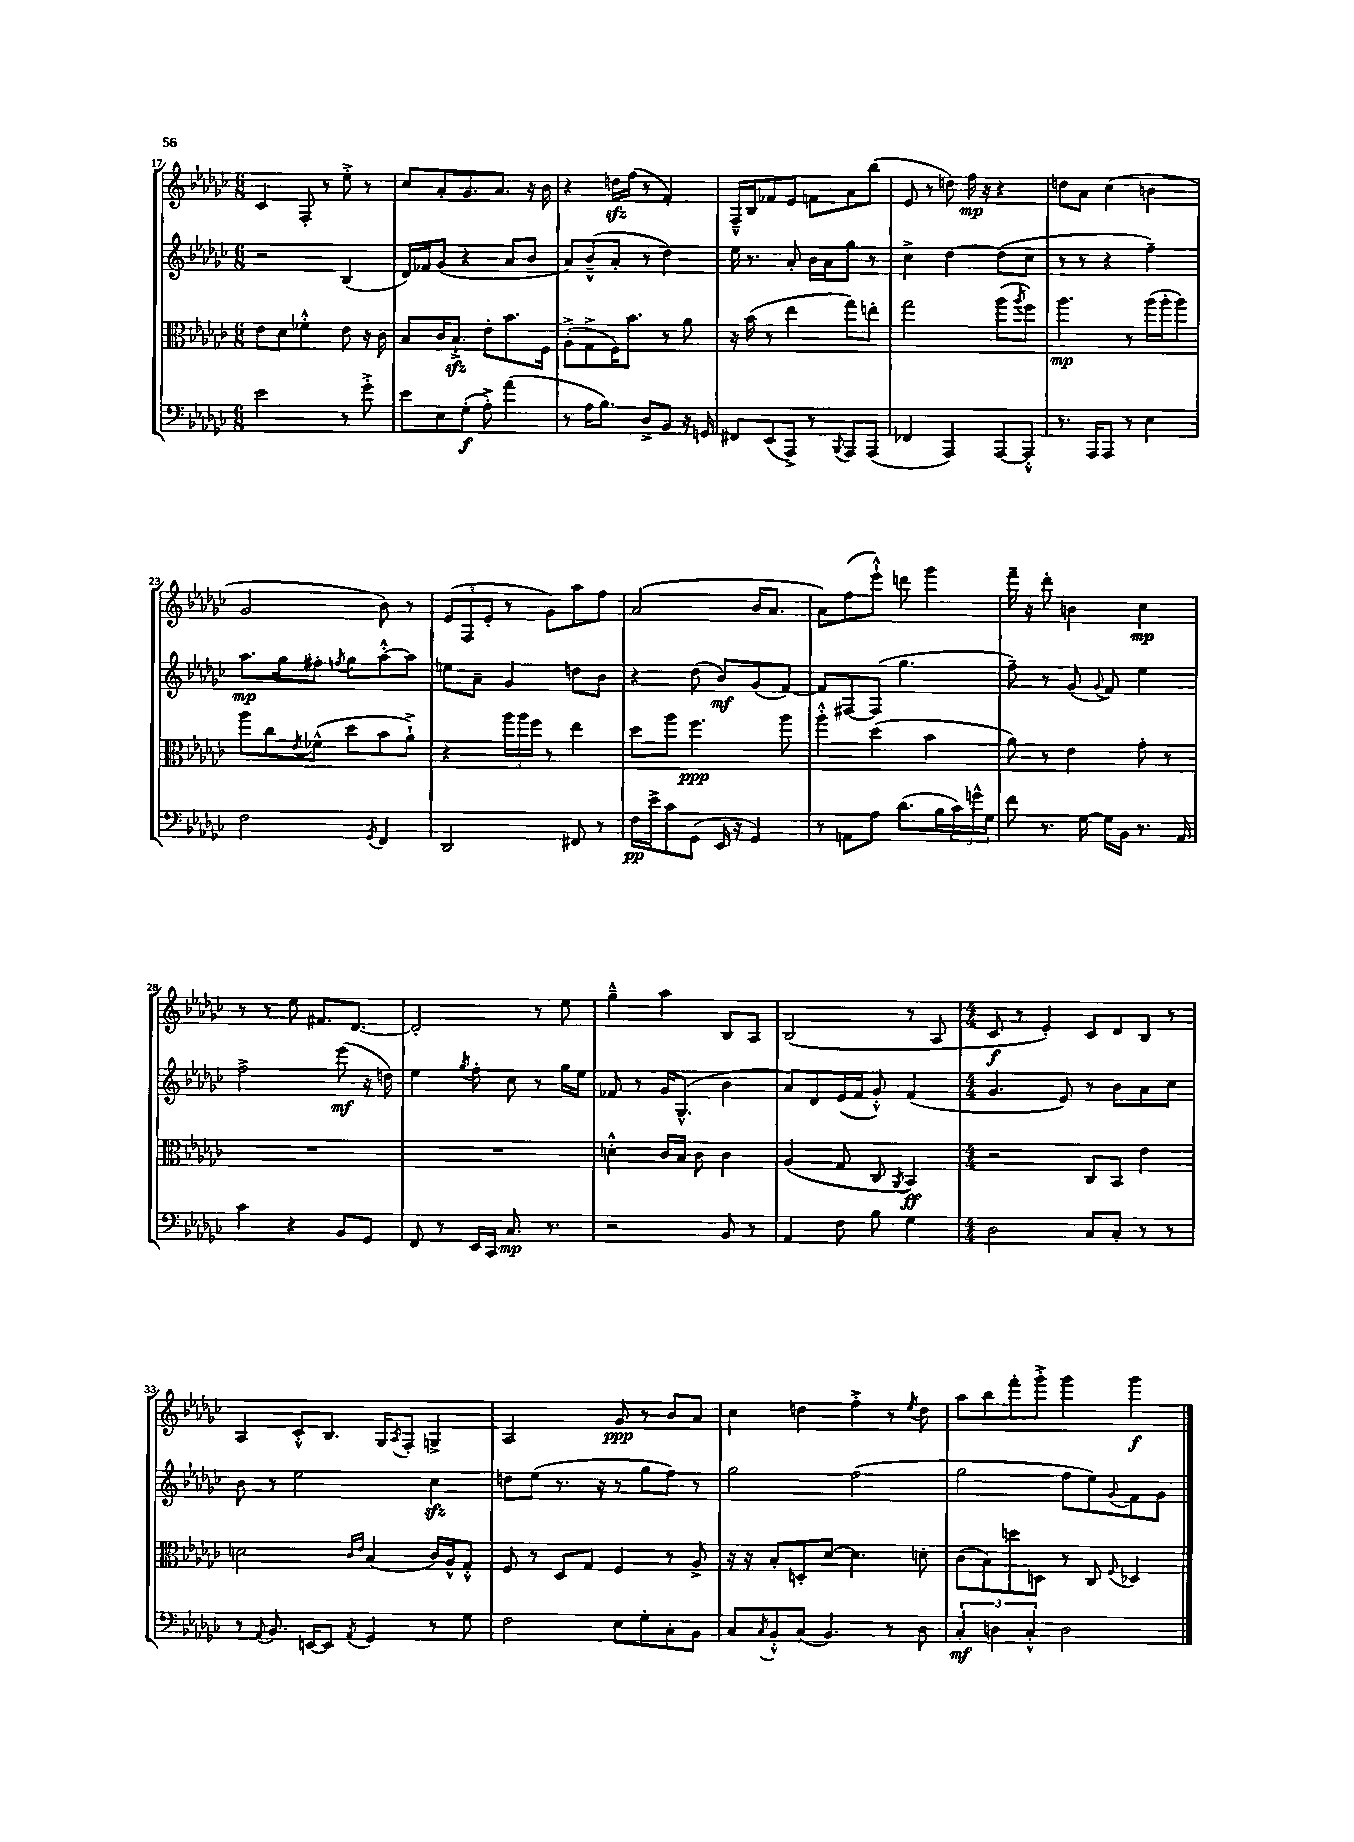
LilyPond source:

<<
\new StaffGroup <<
\new Staff = "s0" {
    \clef treble \key ges \major \numericTimeSignature \time 6/8
    ces'4 f8-. r8 ees''8-.-> r8 |
    ces''8 aes'8-. ges'8. aes'8. r16 bes'16 |
    r4 d''16\sfz f''16( r8 f'4-.) |
    f16---^ bes16 fes'8 ees'8 f'8 aes'8 bes''8( |
    ees'8 r8 d''8) f''16\mp r16 r4 |
    d''8 aes'8 ces''4( b'4 |
    ges'2 bes'8) r8 |
    \tuplet 3/2 { ees'8( f8 ees'8-. } r8 ges'8) aes''8 f''8 |
    aes'2( bes'16 aes'8. |
    aes'8) f''8( ees'''8-!-^) d'''8 ges'''4 |
    f'''16-- r16 des'''8-. b'4 ces''4\mp |
    r8 r8 ees''8 fis'8. des'8.~ |
    des'2-. r8 ees''8 |
    ges''4---^ aes''4 bes8 aes8 |
    bes2( r8 aes8 |
    \numericTimeSignature \time 4/4 ces'8\f r8 ees'4-.) ces'8 des'8 bes8 r8 |
    aes4 ces'8-.-^ bes8. ges16 \acciaccatura { aes8 } f8-. g4-> |
    aes2 ges'8\ppp r8 bes'8 aes'8 |
    ces''4 d''4 f''4-.-> r8 \acciaccatura { ees''8 } d''8 |
    aes''8 bes''8 f'''8-. ges'''8-.-> ges'''4 ges'''4\f \bar "|." |
}
\new Staff = "s1" {
    \clef treble \key ges \major \numericTimeSignature \time 6/8
    r2 bes4( |
    des'16) fes'16 ges'8( r4 aes'8 bes'8 |
    aes'8) bes'8---^( aes'8-. r8 des''4) |
    ees''16 r8. aes'8-. bes'16 aes'16 ges''8 r8 |
    ces''4-> des''4~ des''8( ces''8 |
    r8 r8 r4 f''4--) |
    aes''8.\mp ges''16 fis''8-. \acciaccatura { f''8 } ges''8 aes''8~-.-^ aes''8 |
    e''8 aes'8-- ges'4 d''8 bes'8 |
    r4 des''8( bes'8\mf) ges'8( f'8~) |
    f'8 fis8~ fis8( ges''4. |
    f''8--) r8 ges'8( \appoggiatura { ges'8 } f'8) ees''4 |
    f''2-> ees'''8\mf( r16 d''16) |
    ees''4 \acciaccatura { ges''8 } f''8-. ces''8 r8 ges''16 ees''16 |
    fes'8 r8 ges'16 ges8.-^( bes'4 |
    aes'8) des'8 ees'16( f'16 ges'8-.-^) f'4( |
    \numericTimeSignature \time 4/4 ges'4. ees'8) r8 bes'8 aes'8 ces''8 |
    bes'8 r8 ees''2 ces''4\sfz |
    d''8 ees''8( r8. r16 r8 ges''8 f''8) r8 |
    ges''2 f''2( |
    ges''2 f''8 ees''8) \appoggiatura { ges'8 } f'8 ges'8 \bar "|." |
}
\new Staff = "s2" {
    \clef alto \key ges \major \numericTimeSignature \time 6/8
    ees'8 des'8 fes'4-.-^ ees'8 r16 ces'16 |
    bes8 ces'16 bes8.-!->\sfz ees'8-. bes'8. f16 |
    aes8-.->( ges8-> f16) bes'8. r8 aes'8 |
    r16 bes'16( r8 ees''4 ges''8) e''8-. |
    ges''2 aes''8( \acciaccatura { aes''8 } f''8) |
    aes''4.\mp r8 aes''16( aes''16-. aes''8) |
    aes''8 ces''8 \acciaccatura { ees'8 } fes'8-^( des''8 bes'8 aes'8-!->) |
    r4 \tuplet 3/2 { aes''16 aes''16 f''16 } r8 ees''4 |
    des''8 aes''8 f''4.\ppp aes''8 |
    aes''4-.-^ des''4( bes'4 |
    aes'8) r8 ees'4 ges'8-. r8 |
    R2. |
    R2. |
    d'4-.-^ ces'16 bes16 ces'8 ces'4 |
    aes4( ges8 ces8 \acciaccatura { aes,8 } bes,4\ff) |
    \numericTimeSignature \time 4/4 r2 ces8 bes,8 ees'4 |
    d'2 \grace { ces'16 ees'16 } bes4( ces'16) aes16-^ ges8-.-^ |
    f8 r8 des8 ges8 f4 r8 aes8-> |
    r16 r16 bes8-. d8-. des'8~ des'4. d'8-. |
    ces'8( bes8) d''8 d8 r8 ces8 \appoggiatura { f8 } des4 \bar "|." |
}
\new Staff = "s3" {
    \clef bass \key ges \major \numericTimeSignature \time 6/8
    ees'2 r8 ges'8-.-> |
    ees'8 ees8 ges8-.\f( aes8-.->) aes'4( |
    r8 aes16 bes8.) des8-> bes,8 r16 g,16 |
    fis,8 ees,8( aes,,8->) r8 \appoggiatura { bes,,8 } aes,,8 aes,,8( |
    fes,4 aes,,4) aes,,8~ aes,,8-.-^ |
    r8. aes,,16 aes,,8 r8 ees4 |
    f2 \acciaccatura { ges,8 } f,4 |
    des,2 fis,8 r8 |
    f16\pp ees'16-> ces'8 ges,8( ees,16 r16 ges,4) |
    r8 a,8 aes8 des'8.( bes16 \tuplet 3/2 { ces'16) g'16-^ ges16 } |
    f'8 r8. ges16~ ges16 bes,16 r8. aes,16 |
    ces'4 r4 bes,8 ges,8 |
    f,8 r8 ees,16 ces,16 ces8.\mp r8. |
    r2 bes,8 r8 |
    aes,4 f8 bes8 ges4 |
    \numericTimeSignature \time 4/4 des2 ces8 ces8-. r8 r8 |
    r8 \appoggiatura { aes,8 } bes,8. e,16~ e,8 \acciaccatura { aes,8 } ges,4 r8 ges8 |
    f2 ees8 ges8-. ces8-. bes,8 |
    ces8 \acciaccatura { ces8 } bes,8-.-^ ces8( bes,4.) r8 des8 |
    \tuplet 3/2 { ces4-.\mf d4 ces4-.-^ } d2 \bar "|." |
}
>>
>>
\layout { \context { \Score currentBarNumber = #17 } }
